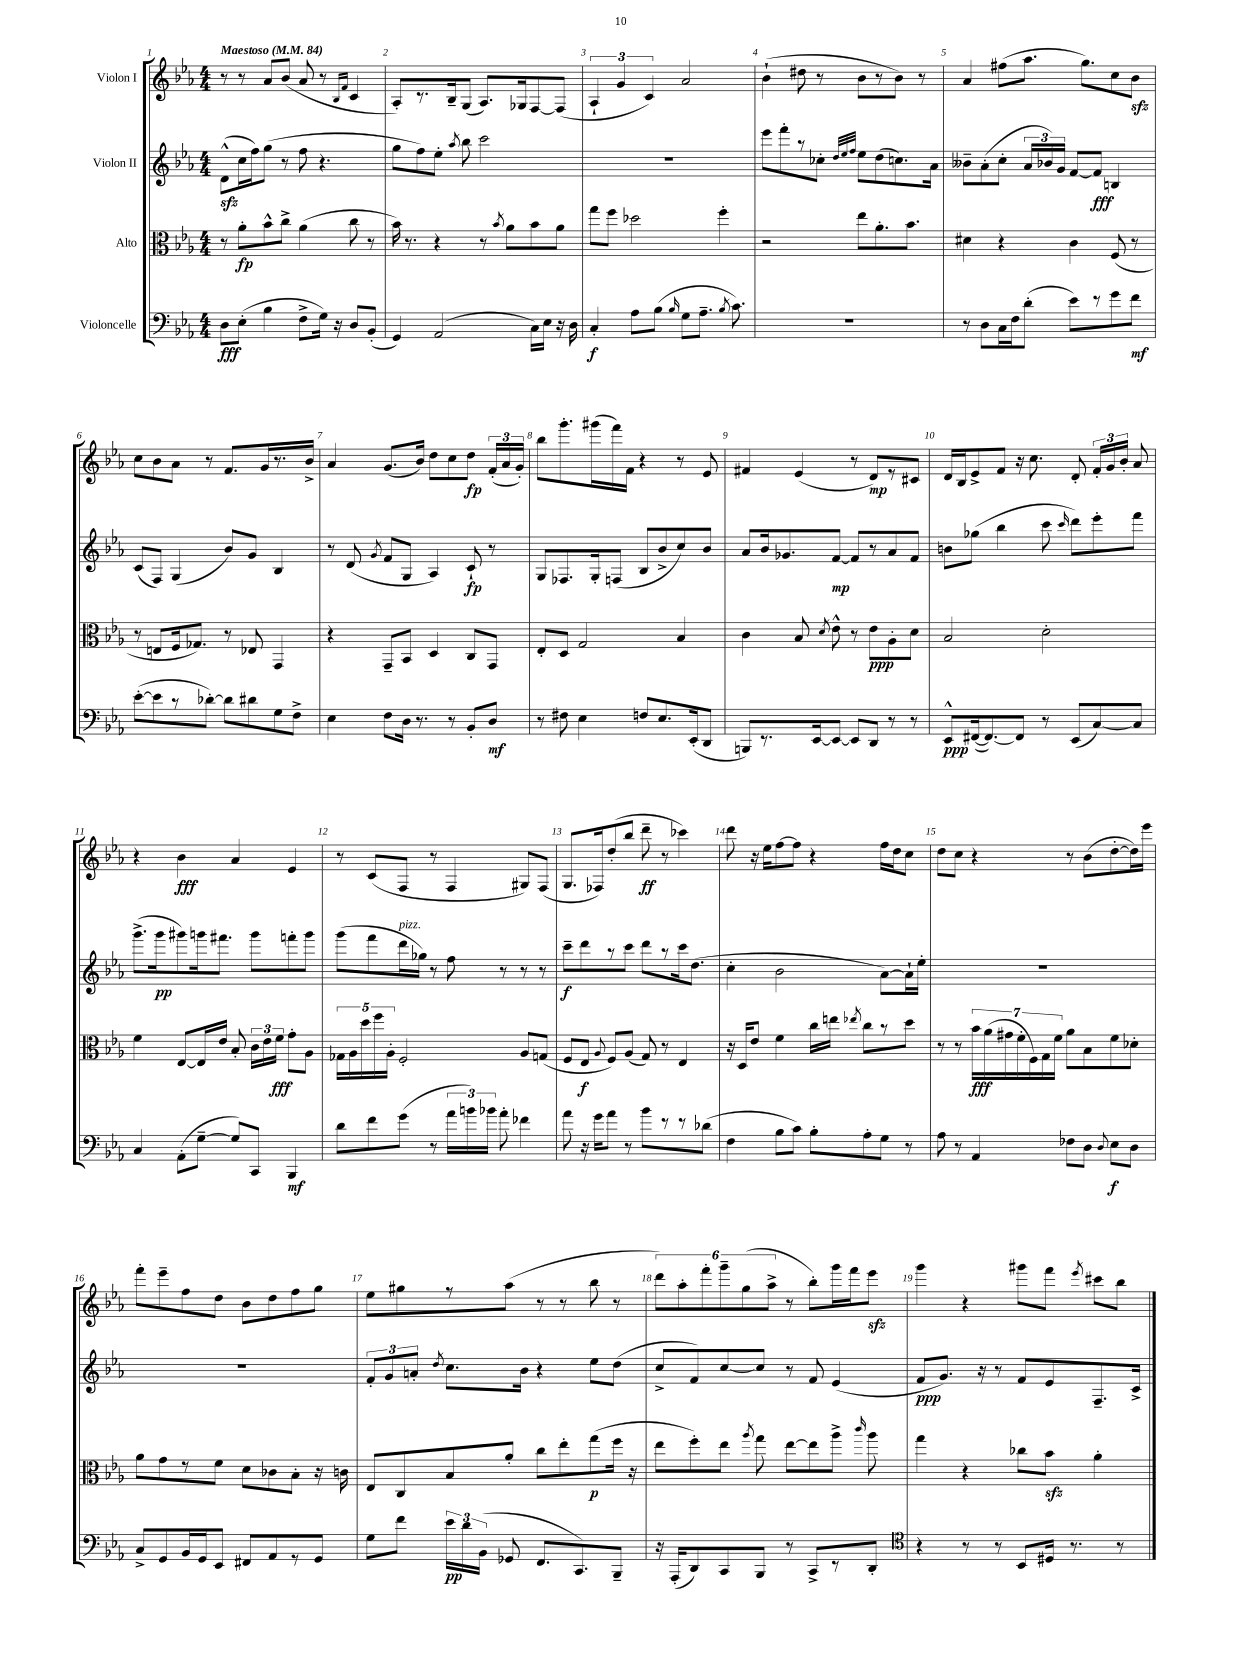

**kern	**kern	**kern	**kern
*staff4	*staff3	*staff2	*staff1
*clefF4	*clefC3	*clefG2	*clefG2
*k[b-e-a-]	*k[b-e-a-]	*k[b-e-a-]	*k[b-e-a-]
*M4/4	*M4/4	*M4/4	*M4/4
*MM84	*MM84	*MM84	*MM84
8D	8r	(8d^^	8r
(8E-'	8a-'	16cc	8r
.	.	16ff)	.
4B-	8b-^^	(8gg	8a-
.	8cc^	8r	(8b-
8F^	(4a-	8ff	8a-
16G)	.	4.r	8r
16r	.	.	.
.	.	.	16qqB-
.	.	.	16qqf
8D	8cc	.	4c
(8BB-'	8r	.	.
=	=	=	=
4GG)	16b-)	8gg	8A-')
.	8.r	.	.
.	.	8ff)	8.r
(2AA-	4r	8ee-'	.
.	.	.	16B-~
.	.	8qaa-	.
.	.	8bb-	(8G
.	8r	2ccc	8.A-)
.	8qb-	.	.
.	8a-	.	.
.	.	.	16G-
16C)	8b-	.	[8F
16E-	.	.	.
16r	8a-	.	(8F]
16D	.	.	.
=	=	=	=
4C'	8gg	1r	6A-`
.	8ff	.	.
.	.	.	6g
8A-	2dd-	.	.
.	.	.	6c)
(8B-	.	.	.
16qqB-	.	.	.
8G	.	.	2a-
8.A-~	.	.	.
.	4ff'	.	.
8qB-	.	.	.
8.c)	.	.	.
=	=	=	=
1r	2r	8eee-	(4b-`
.	.	8fff'	.
.	.	8r	8dd#
.	.	8cc-'	8r
.	.	32qqdd	.
.	.	32qqee-	.
.	.	32qqff	.
.	8ee-	8ee-	8b-
.	8.a-'	(8dd	8r
.	.	8.cc)	8b-)
.	8.b-	.	.
.	.	.	8r
.	.	16a-	.
=	=	=	=
8r	4d#	8b--~	4a-
8D	.	(8a-'	.
16C	4r	8cc'	(8ff#
16F	.	.	.
(8d'	.	24a-	8.aa-
.	.	24b-)	.
.	.	24g	.
8e-)	4c	[8f	.
.	.	.	8.gg)
8r	.	8f]	.
8g	(8F	4B	8cc
8f	8r	.	8b-
=	=	=	=
([8e-'	8r	(8c	8cc
8e-]	8E	8F)	8b-
8r	16F	(4G	8a-
.	8.G-)	.	.
[8d-')	.	.	8r
8d-]	8r	8b-)	8.f
8d#	8E-	8g	.
.	.	.	16g
8G	4GG	4B-	8.r
8F^	.	.	.
.	.	.	16b-^
=	=	=	=
4E-	4r	8r	4a-
.	.	(8d	.
.	.	8qg	.
8F	8GG~	8f	(8.g
16D	8BB-	8G	.
8.r	.	.	16b-)
.	4D	4A-)	8dd
8r	.	.	8cc
8BB-'	8C	8c`	8dd
8D	8GG	8r	(24f'
.	.	.	24a-
.	.	.	24g')
=	=	=	=
8r	8E-'	8G	8bb-
8F#	8D	8.F-	8.ggg'
4E-	2G	.	.
.	.	16G'	(16ggg#
.	.	(8F	16fff)
.	.	.	16f
8F	.	8B-	4r
8.E-	.	8b-^	.
.	4B-	8cc)	8r
(16EE-'	.	.	.
8DD	.	8b-	8e-
=	=	=	=
8BBB)	4c	8a-	4f#
8.r	.	16b-	.
.	.	8.g-	.
.	8B-	.	(4e-
[16EE-	.	.	.
.	8qd	.	.
8EE-_	8e-^^	[8f	.
8EE-]	8r	8f]	8r
8DD	8e-	8r	8d)
8r	8A-'	8a-	8r
8r	8d	8f	8c#
=	=	=	=
8EE-^^	2B-	8b	16d
.	.	.	16B-
([16FF#	.	(8gg-	8e-^
8.FF#_)	.	.	.
.	.	4bb-	8f
8FF#]	.	.	16r
.	.	.	8.cc
8r	2d'	8ccc	.
.	.	16qqccc	.
(8EE-	.	8ddd)	8d'
[8C)	.	8eee-'	24f'
.	.	.	24g
.	.	.	24b-'
8C]	.	8fff	8a-
=	=	=	=
4C	4f	(8.ggg^	4r
.	.	16ggg	.
(8AA-'	[8E-	8ggg#)	4b-
[8G~	16E-]	16ggg	.
.	16e-	8.fff#	.
8G])	8B-'	.	4a-
8CC	24c	8ggg	.
.	24e-	.	.
.	24f	.	.
4BBB-	8g'	8fff'	4e-
.	8A-	8ggg	.
=	=	=	=
8d	20G-	(8ggg	8r
.	20A-	.	.
.	20dd	.	.
8f	.	8fff	(8c
.	20ff	.	.
.	20A-'	.	.
(8g	2F'	16ddd	8F
.	.	16gg-)	.
8r	.	8r	8r
24a-	.	8ff	4F
24b)	.	.	.
24b-	.	.	.
8a-'	.	8r	.
4f-	8A-	8r	8G#)
.	(8G	8r	(8F
=	=	=	=
8a-	8F	8ccc~	8.G
16r	8E-	8ddd	.
16g	.	.	16F-)
.	8qqA-	.	.
8a-	8F)	8r	(8dd'
8r	(8A-	8ccc	8bb-
8b-	8G)	8ddd	8ddd~
8r	8r	8r	8r
8r	4E-	16ccc	4ccc-)
.	.	(8.dd	.
(8d-	.	.	.
=	=	=	=
4F	16r	4cc'	8ddd
.	16D	.	.
.	8e-	.	16r
.	.	.	16ee-
8B-	4f	2b-	[8ff
8c)	.	.	8ff]
8B-'	16cc	.	4r
.	16ee	.	.
.	8qee-	.	.
8A-'	8cc	.	.
8G	8r	[8a-)	16ff
.	.	.	16dd
8r	8dd	16a-`]	8cc
.	.	16ee-'	.
=	=	=	=
8A-	8r	1r	8dd
8r	8r	.	8cc
4AA-	28b-	.	4r
.	(28a-	.	.
.	28g#	.	.
.	28f'	.	.
.	28F)	.	.
.	28G	.	.
.	28f	.	.
8F-	8a-	.	8r
8D	8B-	.	(8b-
8qqD	.	.	.
8E-	8f	.	[8dd'
8D	8d-'	.	16dd])
.	.	.	16eee-
=	=	=	=
8C^	8a-	1r	8fff'
8GG	8g	.	8eee-~
16BB-	8r	.	8ff
16GG	.	.	.
8EE-	8f	.	8dd
8FF#	8d	.	8b-
8AA-	8c-	.	8dd
8r	8B-'	.	8ff
8GG	16r	.	8gg
.	16c	.	.
=	=	=	=
8G	8E-	12f'	8ee-
.	.	12g	.
8f	8C	.	8gg#
.	.	12a'	.
.	.	8qdd	.
24e-	8B-	8.cc	8r
24d	.	.	.
(24BB-	.	.	.
8GG-	8a-'	.	(8aa-
.	.	16b-	.
8.FF	8cc	4r	8r
.	8ee-'	.	8r
8.CC)	.	.	.
.	(8gg	8ee-	8bb-
8BBB-~	16ff	(8dd	8r
.	16r	.	.
=	=	=	=
16r	8ee-	8cc^	12ddd)
(16AAA-'	.	.	.
.	.	.	12aa-'
8DD)	8ff')	8f)	.
.	.	.	12fff'
8CC	8ee-	[8cc	12ggg~
.	.	.	(12gg
.	8qaa-	.	.
8BBB-	8gg	8cc]	.
.	.	.	12aa-^
8r	[8ee-	8r	8r
8CC^	8ee-]	8f	8bb-')
8r	8aa-^	(4e-	16ggg
.	.	.	16fff
.	16qqccc	.	.
8DD'	8aa-	.	8eee-
=	=	=	=
*clefC4	*	*	*
4r	4gg	8f	4ggg
.	.	8.g)	.
8r	4r	.	4r
.	.	16r	.
8r	.	8r	.
8BB-	8cc-	8f	8ggg#
16D#	8b-	8e-	8fff
8.r	.	.	.
.	.	.	8qeee-
.	4a-'	8.F~	8ccc#
8r	.	.	8bb-
.	.	16c^	.
==	==	==	==
*-	*-	*-	*-
